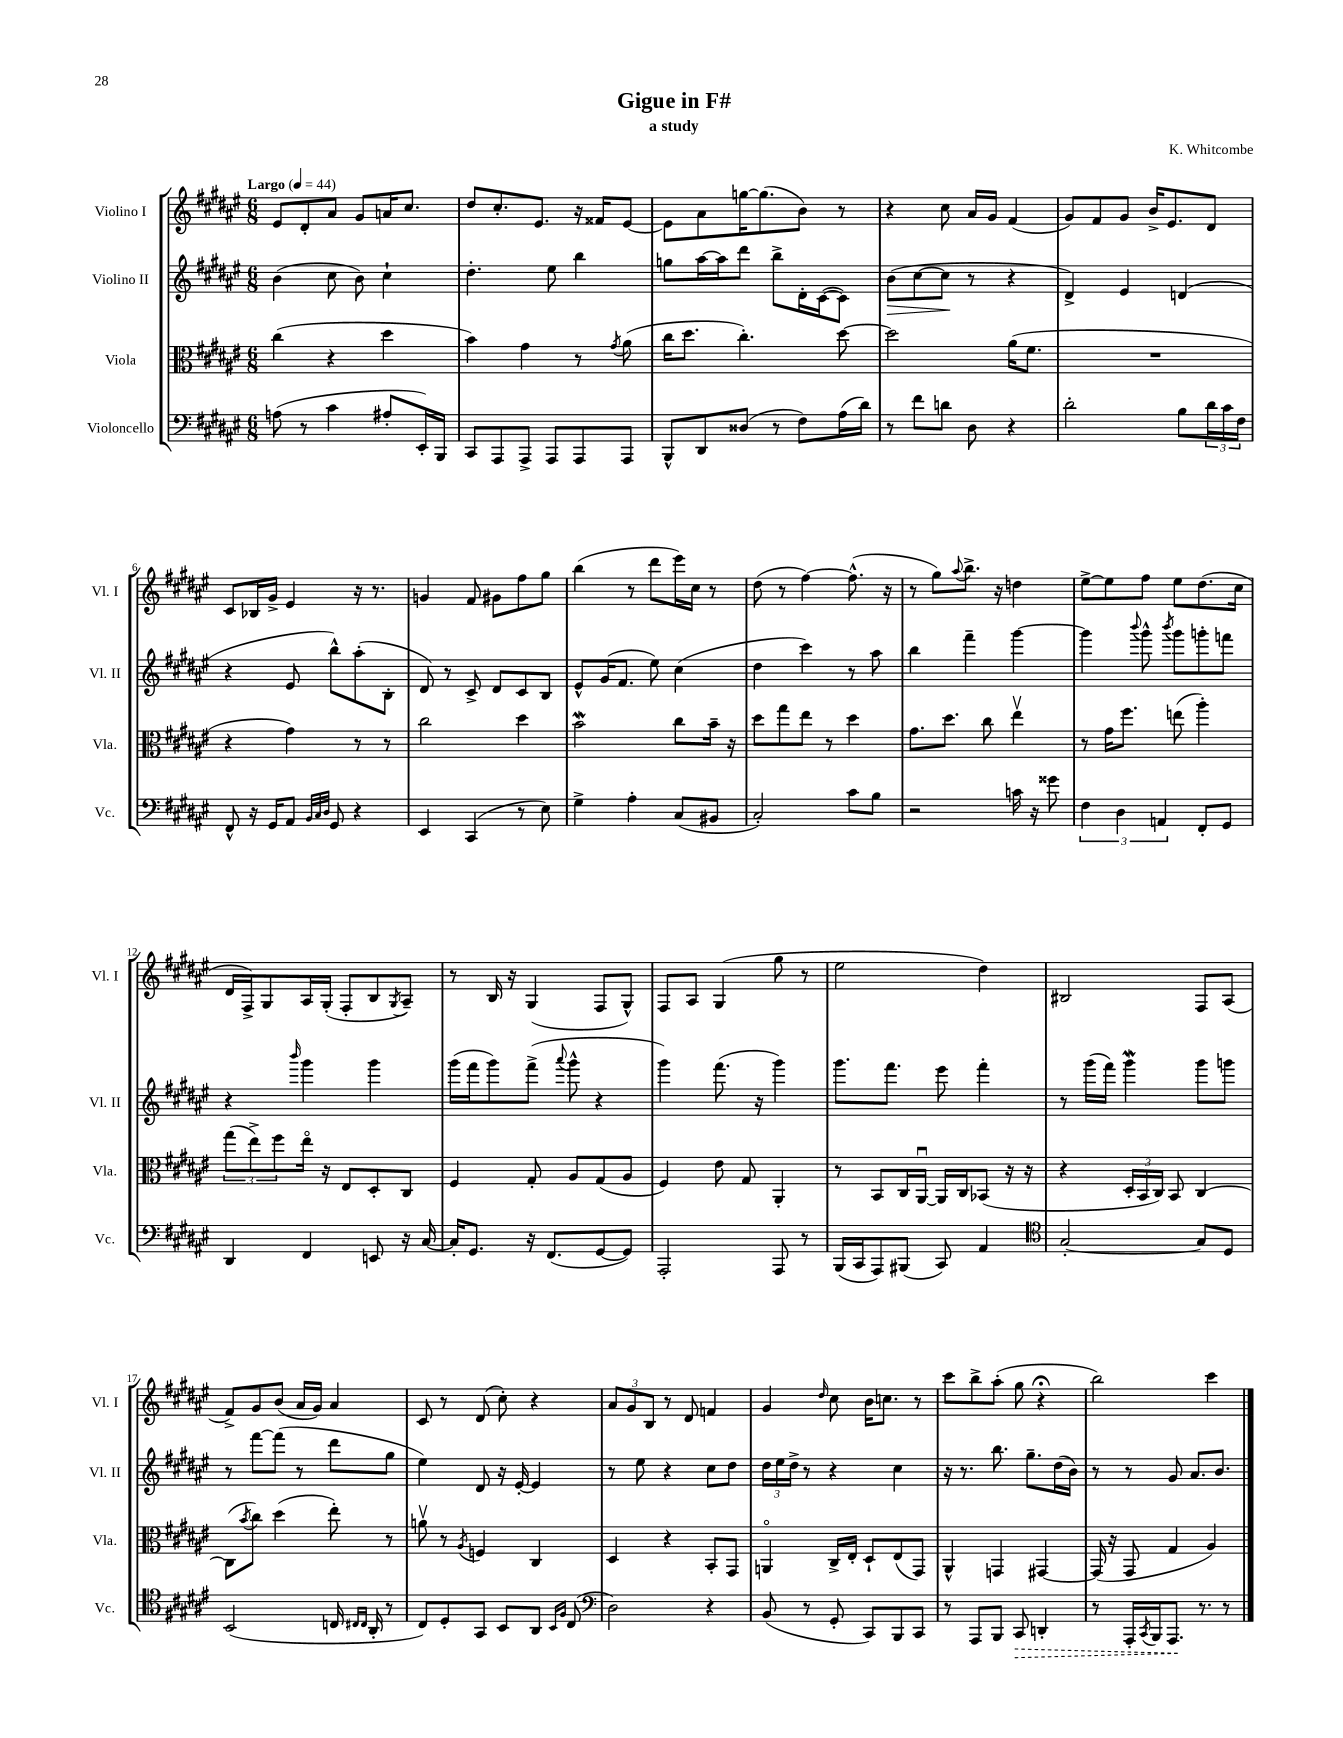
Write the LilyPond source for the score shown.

\header { title = "Gigue in F#" composer = "K. Whitcombe" subtitle = "a study" }
<<
\new StaffGroup <<
\new Staff = "s0" \with { instrumentName = "Violino I" shortInstrumentName = "Vl. I" } {
    \clef treble \key fis \major \numericTimeSignature \time 6/8 \tempo "Largo" 4 = 44
    eis'8 dis'8-. ais'8 gis'8 a'16 cis''8. |
    dis''8 cis''8.-. eis'8. r16 fisis'16 eis'8~ |
    eis'8 ais'8 g''16~ g''8.( b'8) r8 |
    r4 cis''8 ais'16 gis'16 fis'4( |
    gis'8) fis'8 gis'8 b'16-> eis'8. dis'8 |
    cis'8 bes16 gis'16-> eis'4 r16 r8. |
    g'4 fis'8 gis'8 fis''8 gis''8 |
    b''4( r8 dis'''8 eis'''16) cis''16 r8 |
    dis''8( r8 fis''4~) fis''8.-^( r16 |
    r8 gis''8) \appoggiatura { ais''8 } b''8.-> r16 d''4 |
    eis''8~-> eis''8 fis''8 eis''8 dis''8.( cis''16 |
    dis'16 fis16->) gis8 ais16 gis16-.( fis8-. b8 \acciaccatura { gis8 } ais8--) |
    r8 b16 r16 gis4( fis8 gis8-^) |
    fis8 ais8 gis4( gis''8 r8 |
    eis''2 dis''4) |
    bis2 fis8 ais8( |
    fis'8->) gis'8 b'8( ais'16 gis'16) ais'4 |
    cis'8 r8 dis'8( cis''8-.) r4 |
    \tuplet 3/2 { ais'8 gis'8 b8 } r8 dis'8 f'4 |
    gis'4 \grace { dis''16 } cis''8 b'16 c''8. r8 |
    cis'''8 b''8-> ais''8-.( gis''8 r4\fermata |
    b''2) cis'''4 \bar "|." |
}
\new Staff = "s1" \with { instrumentName = "Violino II" shortInstrumentName = "Vl. II" } {
    \clef treble \key fis \major \numericTimeSignature \time 6/8
    b'4( cis''8 b'8) cis''4-! |
    dis''4.-. eis''8 b''4 |
    g''8 ais''16~ ais''16 dis'''8 b''8-> dis'16-. cis'16~( cis'8) |
    b'8\>( cis''8~ cis''8\! r8 r4 |
    dis'4->) eis'4 d'4( |
    r4 eis'8 b''8-^) ais''8-.( b8-. |
    dis'8) r8 cis'8-> dis'8 cis'8 b8 |
    eis'8-^ gis'16( fis'8. eis''8) cis''4( |
    dis''4 cis'''4) r8 ais''8 |
    b''4 fis'''4-- gis'''4~ |
    gis'''4 \appoggiatura { b'''8 } gis'''8-^ \acciaccatura { b'''8 } gis'''8 g'''8-. f'''8 |
    r4 \grace { b'''16 } gis'''4 gis'''4 |
    gis'''16( fis'''16 gis'''8) fis'''8->( \appoggiatura { ais'''8 } gis'''8-^ r4 |
    gis'''4) fis'''8.( r16 gis'''4) |
    gis'''8. fis'''8. eis'''8 fis'''4-. |
    r8 gis'''16( fis'''16) gis'''4\mordent gis'''8 g'''8 |
    r8 fis'''8~ fis'''8( r8 dis'''8 gis''8 |
    eis''4) dis'8 r16 eis'16~-. eis'4 |
    r8 eis''8 r4 cis''8 dis''8 |
    \tuplet 3/2 { dis''16 eis''16 dis''16-> } r8 r4 cis''4 |
    r16 r8. b''8. gis''8.-- dis''16( b'16) |
    r8 r8 gis'8 ais'8. b'8. \bar "|." |
}
\new Staff = "s2" \with { instrumentName = "Viola" shortInstrumentName = "Vla." } {
    \clef alto \key fis \major \numericTimeSignature \time 6/8
    cis''4( r4 dis''4 |
    b'4) gis'4 r8 \acciaccatura { gis'8 } ais'8( |
    cis''16 dis''8. cis''4.-.) dis''8~ |
    dis''2 ais'16( fis'8. |
    R2. |
    r4 gis'4) r8 r8 |
    cis''2 dis''4 |
    b'2\mordent cis''8 b'16-- r16 |
    dis''8 gis''8 eis''8 r8 dis''4 |
    gis'8. dis''8. cis''8 eis''4\upbow |
    r8 gis'16 fis''8. e''8( ais''4-.) |
    \tuplet 3/2 { gis''8( eis''8->) fis''8 } eis''16\flageolet r16 eis8 dis8-. cis8 |
    fis4 gis8-. ais8 gis8( ais8 |
    fis4) eis'8 gis8 ais,4-. |
    r8 b,8 cis16 ais,16~\downbow ais,16 cis16 bes,8( r16 r16 |
    r4 \tuplet 3/2 { dis16-. b,16 cis16) } b,8 cis4~ |
    cis8( \acciaccatura { b'8 } cis''8) dis''4( eis''8-.) r8 |
    a'8\upbow r8 \acciaccatura { ais8 } f4 cis4 |
    dis4 r4 b,8-. gis,8 |
    a,4\flageolet cis16-> eis16-. dis8-! eis8( gis,8) |
    ais,4-^ g,4 gis,4~ |
    gis,16( r16 gis,8 gis4 ais4) \bar "|." |
}
\new Staff = "s3" \with { instrumentName = "Violoncello" shortInstrumentName = "Vc." } {
    \clef bass \key fis \major \numericTimeSignature \time 6/8
    a8( r8 cis'4 ais8-. eis,16-.) b,,16 |
    cis,8 ais,,8 ais,,8-> ais,,8 ais,,8 ais,,8 |
    b,,8-^ dis,8 disis8( r8 fis8) ais16( dis'16) |
    r8 fis'8 d'8 dis8 r4 |
    dis'2-. b8 \tuplet 3/2 { dis'16 cis'16 fis16 } |
    fis,8-^ r16 gis,16 ais,8 \grace { b,32 cis32 dis32 } gis,8 r4 |
    eis,4 cis,4( r8 eis8) |
    gis4-> ais4-. cis8( bis,8 |
    cis2-.) cis'8 b8 |
    r2 c'16 r16 gisis'8 |
    \tuplet 3/2 { fis4 dis4 a,4 } fis,8-. gis,8 |
    dis,4 fis,4 e,8 r16 cis16~ |
    cis16-. gis,8. r16 fis,8.( gis,8~ gis,8) |
    ais,,2-. ais,,8 r8 |
    b,,16( cis,16 ais,,8) bis,,8( cis,8) ais,4 |
    \clef tenor gis2~-. gis8 dis8 |
    b,2( c16 \grace { cis16 cis16 } ais,16-. r8 |
    cis8) dis8-. gis,8 b,8 ais,8 \grace { b,16 fis16 } cis8( |
    \clef bass dis2) r4 |
    b,8( r8 gis,8-. cis,8) b,,8 cis,8 |
    r8 ais,,8 b,,8 \once \override Hairpin.style = #'dashed-line cis,8\> d,4-. |
    r8 ais,,16-. \acciaccatura { cis,8 } b,,16 ais,,8.\! r8. r8 \bar "|." |
}
>>
>>
